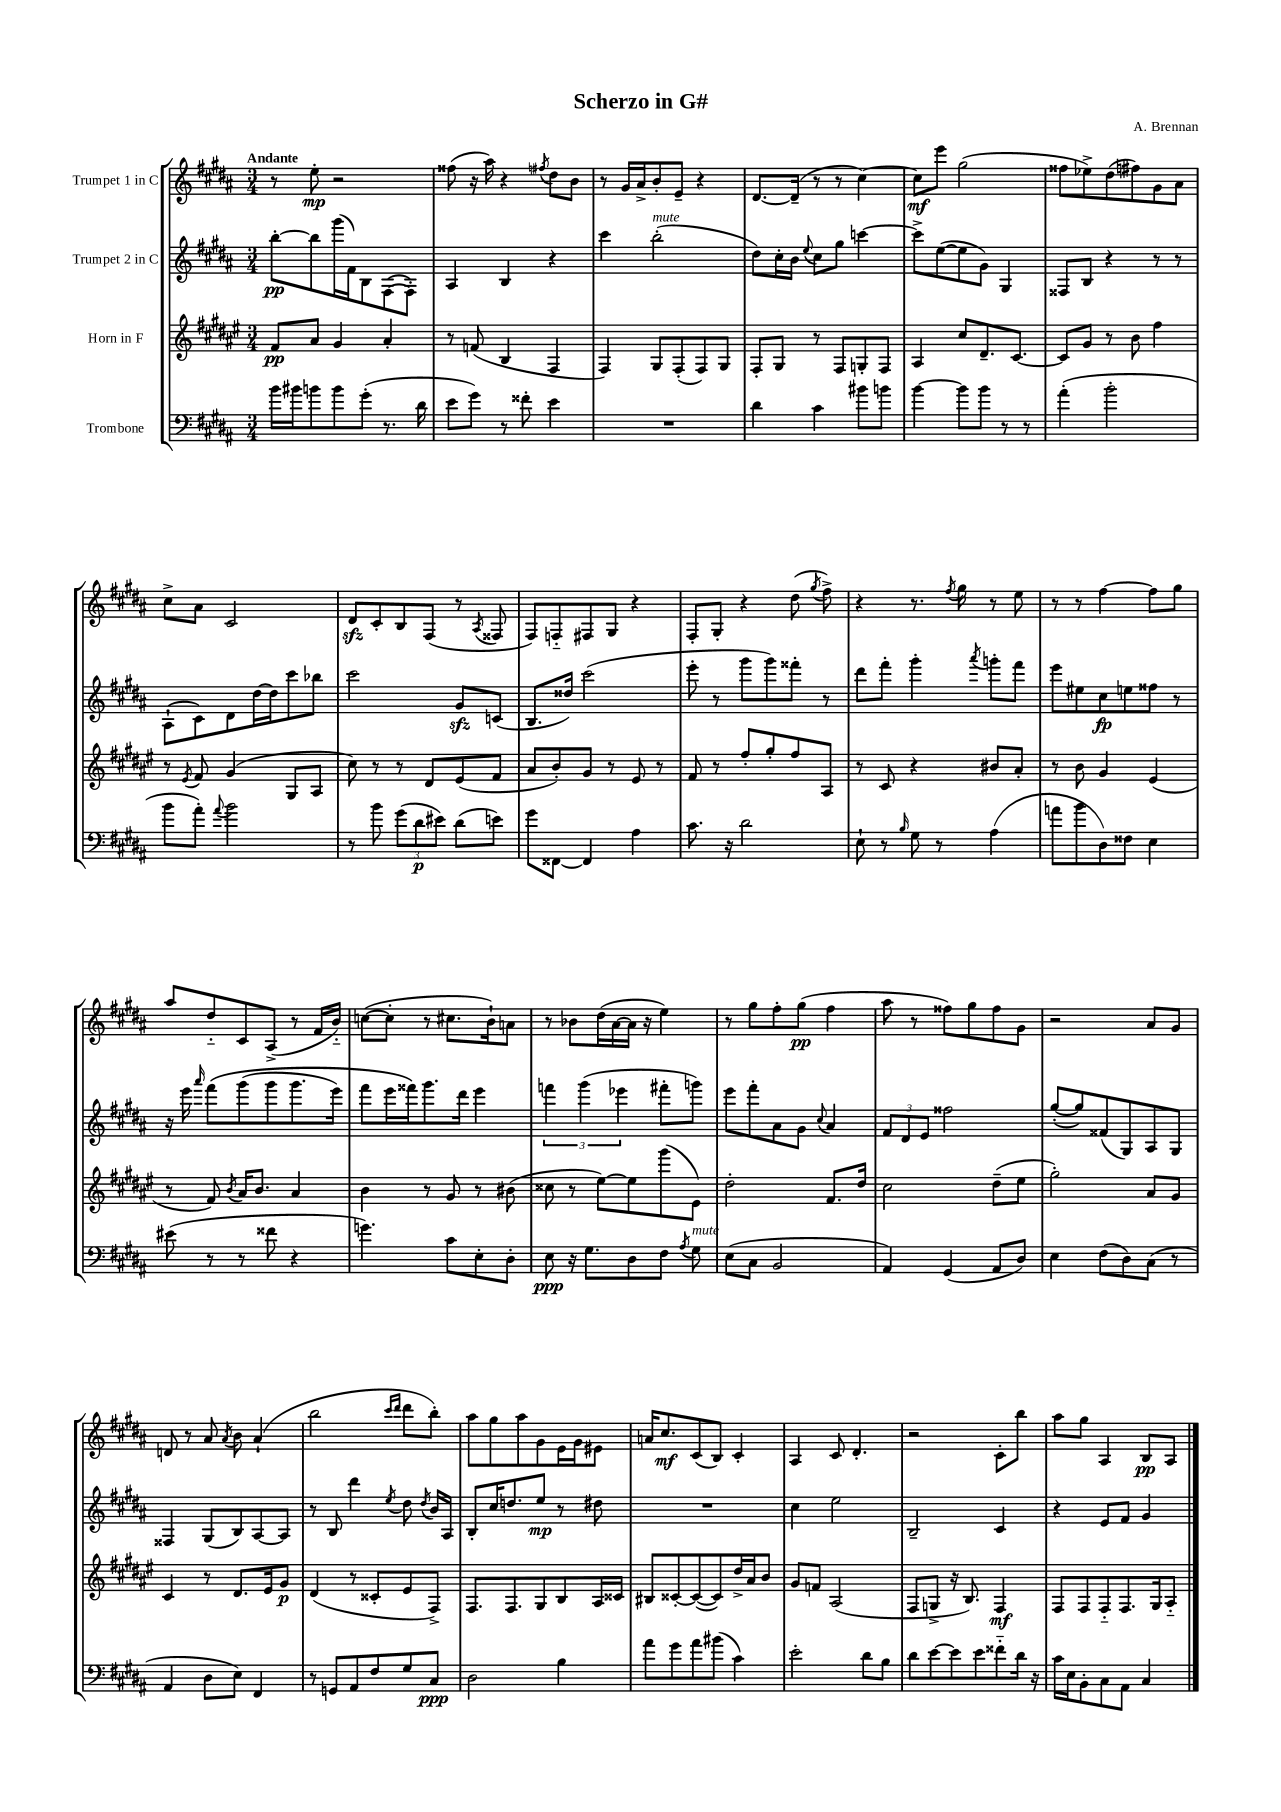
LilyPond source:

\header { title = "Scherzo in G#" composer = "A. Brennan" }
<<
\new StaffGroup <<
\new Staff = "s0" \with { instrumentName = "Trumpet 1 in C" } {
    \clef treble \key b \major \numericTimeSignature \time 3/4 \tempo "Andante"
    \autoBeamOff r8 e''8-.\mp r2 |
    fisis''8( r16 ais''16) r4 \acciaccatura { fis''8 } dis''8[ b'8] |
    r8 gis'16[ ais'16-> b'8-. e'8]-- r4 |
    dis'8.[~ dis'16]--( r8 r8 cis''4~) |
    cis''8[\mf e'''8] gis''2( |
    fisis''8[ ees''8->) dis''8( fis''8) gis'8 ais'8] |
    cis''8[-> ais'8] cis'2 |
    dis'8[\sfz cis'8-. b8 fis8]( r8 \acciaccatura { ais8 } fisis8 |
    fis8[) f8-_ fis8 gis8] r4 |
    fis8[-. gis8]-. r4 dis''8( \acciaccatura { gis''8 } fis''8->) |
    r4 r8. \acciaccatura { fis''8 } gis''16 r8 e''8 |
    r8 r8 fis''4~ fis''8[ gis''8] |
    ais''8[ dis''8-_ cis'8 ais8]->( r8 fis'16[ b'16]-_) |
    c''8[~( c''8]-. r8 cis''8.[ b'16-!) a'8] |
    r8 bes'8[ dis''16( ais'16~ ais'16] r16 e''4) |
    r8 gis''8[ fis''8-. gis''8]\pp( fis''4 |
    ais''8 r8 fisis''8[) gis''8 fisis''8 gis'8] |
    r2 ais'8[ gis'8] |
    d'8 r8 ais'8 \acciaccatura { ais'8 } b'8 ais'4-!( |
    b''2 \grace { cis'''16[ dis'''16] } dis'''8[ b''8]-.) |
    ais''8[ gis''8 ais''8 gis'8 e'16 gis'16 eis'8] |
    a'16[ cis''8.\mf cis'8( b8]) cis'4-. |
    ais4 cis'8 dis'4.-. |
    r2 cis'8[-. b''8] |
    ais''8[ gis''8] ais4 b8[\pp ais8] \bar "|." |
}
\new Staff = "s1" \with { instrumentName = "Trumpet 2 in C" } {
    \clef treble \key b \major \numericTimeSignature \time 3/4
    \autoBeamOff b''8[~-.\pp b''8 gis'''16( fis'16) b8 fis8~( fis8]-.) |
    ais4 b4 r4 |
    cis'''4 b''2-.^\markup { \italic "mute" }( |
    dis''8[) cis''16-. b'16] \appoggiatura { e''8 } cis''8[ gis''8] c'''4~ |
    c'''8[-> e''8~( e''8 gis'8]) gis4 |
    fisis8[ b8] r4 r8 r8 |
    ais8[-!( cis'8) dis'8 dis''16~ dis''16 cis'''8 bes''8] |
    cis'''2 gis'8[\sfz c'8]( |
    b8.[ disis''16]) cis'''2( |
    e'''8-. r8 gis'''8[ gis'''8) fisis'''8]-. r8 |
    dis'''8[ fis'''8]-. gis'''4-. \acciaccatura { ais'''8 } g'''8[-. fis'''8] |
    e'''8[ eis''8 cis''8\fp e''8 fisis''8] r8 |
    r16 e'''16 \grace { ais'''16 } fis'''8[\( gis'''8( gis'''8 gis'''8. e'''16]) |
    fis'''8[ e'''16 fisis'''16\) gis'''8. dis'''16] e'''4 |
    \tuplet 3/2 { f'''4 gis'''4( ees'''4 } fis'''8[-. g'''8]) |
    e'''8[ fis'''8-. ais'8 gis'8] \appoggiatura { cis''8 } ais'4 |
    \tuplet 3/2 { fis'8[ dis'8 e'8] } fisis''2 |
    gis''8[~-.( gis''8) fisis'8( gis8) ais8 gis8] |
    fisis4 gis8[( b8) ais8~ ais8] |
    r8 b8 dis'''4 \acciaccatura { e''8 } dis''8 \acciaccatura { dis''8 } b'16[ ais16] |
    b8[-. cis''16 d''8. e''8]\mp r8 dis''8 |
    R2. |
    cis''4 e''2 |
    b2-- cis'4 |
    r4 e'8[ fis'8] gis'4 \bar "|." |
}
\new Staff = "s2" \with { instrumentName = "Horn in F" } {
    \clef treble \key fis \major \numericTimeSignature \time 3/4
    \autoBeamOff fis'8[\pp ais'8] gis'4 ais'4-. |
    r8 f'8( b4 fis4 |
    fis4) gis8[ fis8-.( fis8) gis8] |
    fis8[-. gis8] r8 fis8[ g8-. fis8] |
    ais4 cis''8[ dis'8.-- cis'8.]~ |
    cis'8[ gis'8] r8 b'8 fis''4 |
    r8 \acciaccatura { eis'8 } fis'8 gis'4( gis8[ ais8] |
    cis''8) r8 r8 dis'8[ eis'8( fis'8] |
    ais'8[ b'8-.) gis'8] r8 eis'8 r8 |
    fis'8 r8 fis''8[-. gis''8-. fis''8 ais8] |
    r8 cis'8 r4 bis'8[ ais'8]-. |
    r8 b'8 gis'4 eis'4( |
    r8 fis'8) \acciaccatura { b'8 } ais'16[ b'8.] ais'4 |
    b'4 r8 gis'8 r8 bis'8( |
    cisis''8 r8 eis''8[~) eis''8 gis'''8( eis'8]) |
    dis''2-. fis'8.[ dis''16] |
    cis''2 dis''8[--( eis''8] |
    gis''2-.) ais'8[ gis'8] |
    cis'4 r8 dis'8.[ eis'16 gis'8]\p |
    dis'4( r8 cisis'8[-. eis'8 fis8]->) |
    fis8.[ fis8. gis8 b8 ais16 cisis'16] |
    bis8[ cisis'8~-. cisis'8~( cisis'8) dis''16-> ais'16 b'8] |
    gis'8[ f'8] ais2( |
    fis8[ g8]-> r16 b8.) fis4\mf |
    fis8[ fis8 fis8-_ fis8. gis16 ais8]-_ \bar "|." |
}
\new Staff = "s3" \with { instrumentName = "Trombone" } {
    \clef bass \key b \major \numericTimeSignature \time 3/4
    \autoBeamOff b'16[ bis'16 b'8 b'8 gis'8]-.( r8. dis'16 |
    e'8[ gis'8]) r8 fisis'8-. e'4 |
    R2. |
    dis'4 cis'4 bis'8[ b'8] |
    b'4~ b'8[ b'8] r8 r8 |
    ais'4-.( b'2-. |
    b'8[ ais'8]-.) \appoggiatura { ais'8 } b'2 |
    r8 b'8 \tuplet 3/2 { gis'8[( dis'8\p eis'8]) } dis'8[( e'8]) |
    gis'8[ fisis,8]~ fisis,4 ais4 |
    cis'8. r16 dis'2 |
    e8-! r8 \grace { b16 } gis8 r8 ais4( |
    a'8[ b'8 dis8) fisis8] e4 |
    eis'8( r8 r8 fisis'8 r4 |
    g'4.) cis'8[ e8-. dis8]-. |
    e8\ppp r16 gis8.[ dis8 fis8] \acciaccatura { ais8 } gis8^\markup { \italic "mute" } |
    e8[( cis8] b,2 |
    ais,4) gis,4( ais,8[ dis8]) |
    e4 fis8[( dis8) cis8]( r8 |
    ais,4 dis8[ e8]) fis,4 |
    r8 g,8[ ais,8 fis8 gis8 cis8]\ppp |
    dis2 b4 |
    ais'8[ gis'8 ais'8 bis'8]( cis'4) |
    e'2-. dis'8[ b8] |
    dis'8[ e'8~ e'8 e'8 fisis'8-_ dis'16] r16 |
    cis'16[ e16 b,8-. cis8 ais,8] cis4 \bar "|." |
}
>>
>>
\layout { \context { \Score \remove "Bar_number_engraver" } }
